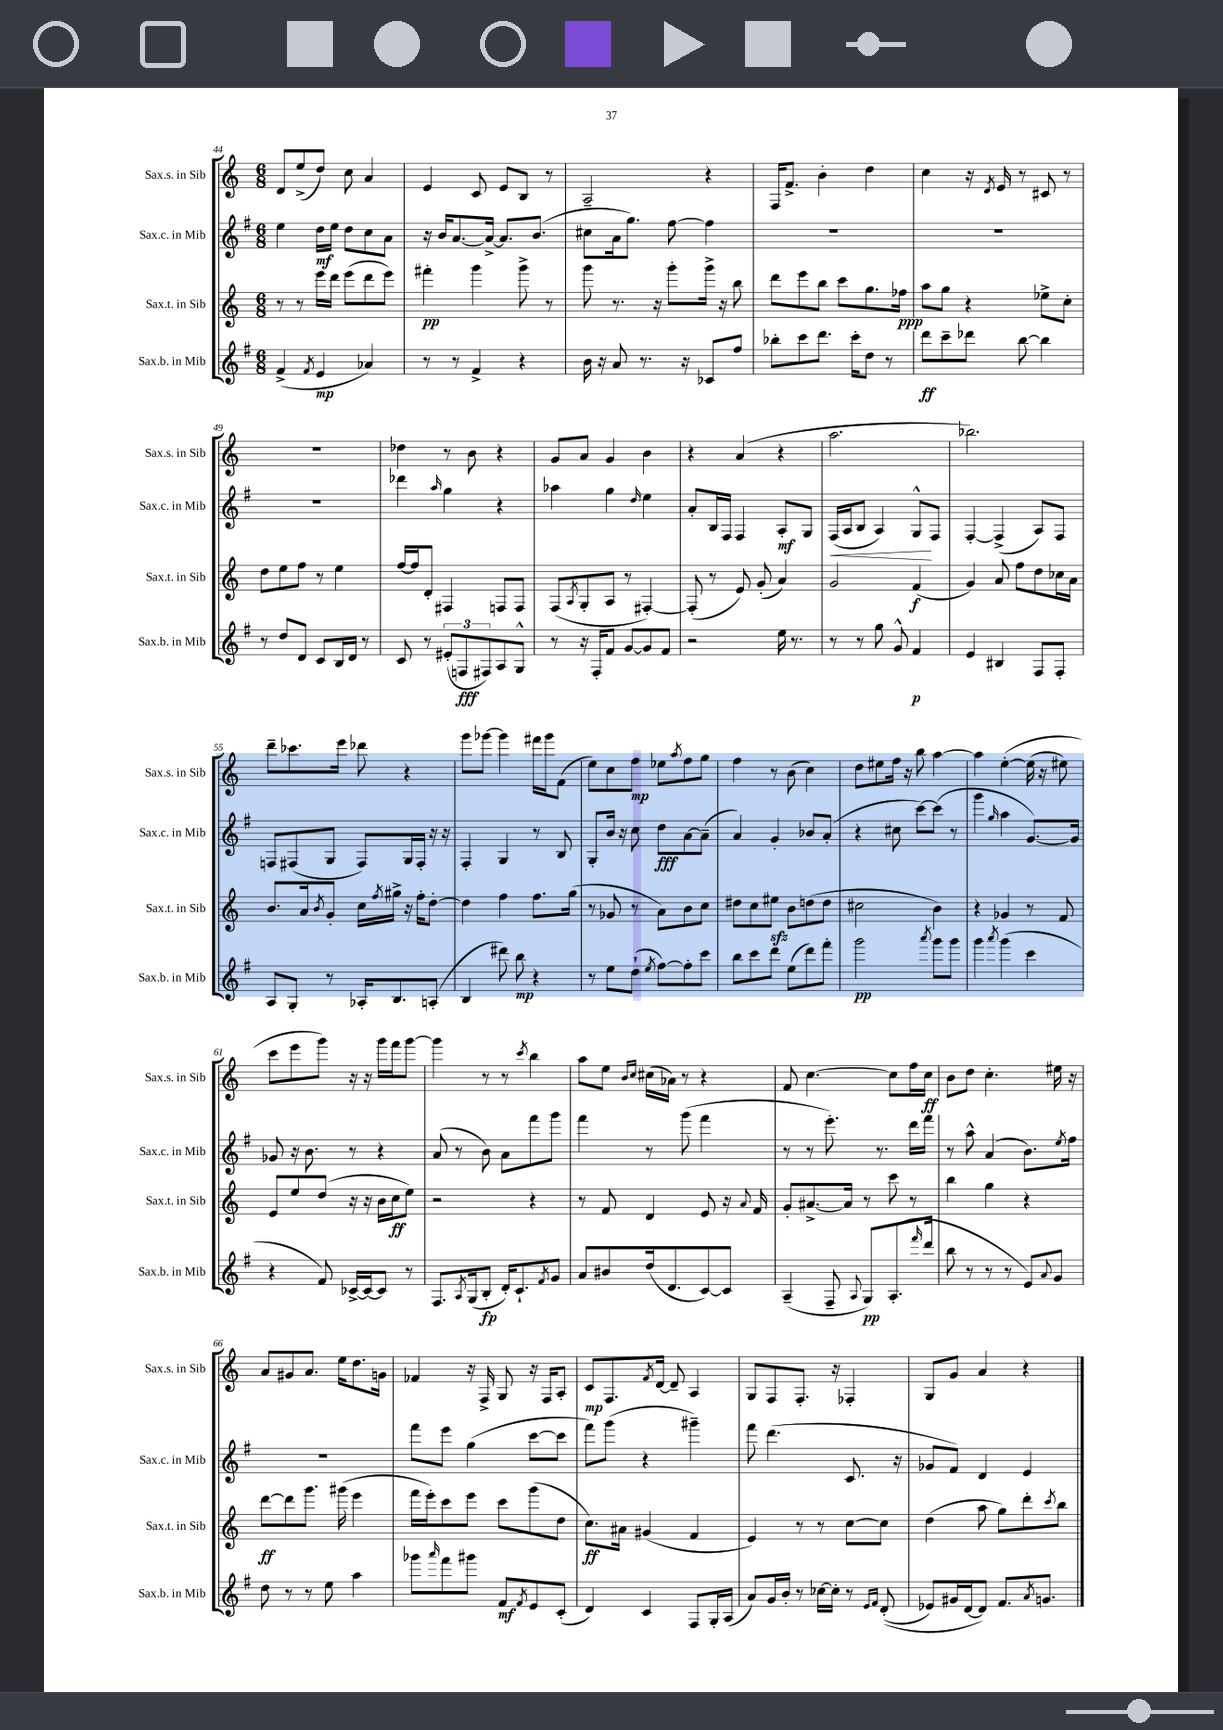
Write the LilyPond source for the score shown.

<<
\new StaffGroup <<
\new Staff = "s0" \with { instrumentName = "Sax.s. in Sib" shortInstrumentName = "Sax.s. in Sib" } {
    \clef treble \key c \major \numericTimeSignature \time 6/8
    d'8 e''8->( d''8) c''8 a'4 |
    e'4 c'8 e'8 b8 r8 |
    a2-- r4 |
    f16 f'8.-> b'4-. d''4 |
    c''4 r16 \acciaccatura { d'8 } e'16 r8 cis'8 r8 |
    R2. |
    des''4 r8 b'8 r4 |
    g'8 a'8 g'4 b'4 |
    r4 a'4( r4 |
    a''2. |
    bes''2.) |
    d'''8-- ces'''8. e'''16 des'''8 r4 |
    g'''8 ges'''8~ ges'''4 fis'''16 ges'''16 f'8( |
    e''8) c''8 f''8\mp ees''8 \acciaccatura { a''8 } f''8 g''8 |
    f''4 r8 b'8( c''4) |
    d''8 eis''8 f''16 r16 b''8 a''4~ |
    a''4 e''4~-.\( e''16( r16 eis''8) |
    c'''8 e'''8 g'''8\) r16 r16 g'''16 f'''16 g'''8~ |
    g'''4 r8 r8 \acciaccatura { c'''8 } b''4 |
    a''8 e''8 \grace { b'16 c''16 } cis''16( aes'16) r8 r4 |
    f'8 c''4.~ c''8 f''16 c''16\ff |
    b'8 d''8 c''4.-. eis''16 r16 |
    a'8 gis'8 a'8. e''16 d''8. g'16 |
    fes'4 r16 f16-> g8 r16 f16 a8-. |
    c'8\mp f8. \acciaccatura { f'8 } d'16~ d'8-- a4 |
    g8 f8 f8.-. r16 fes4-. |
    g8 g'8 a'4 r4 \bar "|." |
}
\new Staff = "s1" \with { instrumentName = "Sax.c. in Mib" shortInstrumentName = "Sax.c. in Mib" } {
    \clef treble \key g \major \numericTimeSignature \time 6/8
    e''4 d''16\mf e''16 d''8 c''8 a'8 |
    r16 b'16 a'8.~ a'16~-> a'8. b'8.( |
    cis''8 a'16 g''8.) fis''8~ fis''4 |
    R2. |
    R2. |
    R2. |
    des'''4 \grace { a''16 } g''4 r4 |
    aes''4 g''4 \grace { d''16 } e''4 |
    a'8-. b16 fis16 fis4 a8-.\mf g8 |
    fis16\<( a16 b8 a4) g8-^\! fis8 |
    fis4~-. fis4->( a8) fis8 |
    f8 fis8( g8 fis8) g16 fis16-. r16 r16 |
    fis4-. g4 r8 b8 |
    g8-. b'16 r16 c''8 d''8\fff a'8~ a'8--( |
    a'4) g'4-. bes'8 a'8-.( |
    r4 cis''8 c'''8~) c'''8( r8 |
    g'''4 \grace { g''16 } a''4 g'8.~) g'16 |
    ges'8 r16 b'8. r8 r4 |
    a'8( r8 b'8) a'8 fis'''8 g'''8 |
    fis'''4 r8 g'''8( fis'''4 |
    r8 r8 e'''8.-.) r8. d'''16 fis'''16 |
    r8 a''8-^ a'4( b'8.) \acciaccatura { e''8 } fis''16 |
    R2. |
    fis'''8 e'''8 g''4( c'''8~ c'''8 |
    fis'''8) g'''8( r4 gis'''4--) |
    fis'''8 d'''4.( c'8. r16 |
    ges'8 fis'8) d'4 e'4 \bar "|." |
}
\new Staff = "s2" \with { instrumentName = "Sax.t. in Sib" shortInstrumentName = "Sax.t. in Sib" } {
    \clef treble \key c \major \numericTimeSignature \time 6/8
    r8 r8 e'''16 d'''16 e'''8( d'''8 e'''8) |
    fis'''4-.\pp g'''4 g'''8-> r8 |
    g'''8 r8. r16 g'''8-. g'''16-> r16 b''8 |
    d'''8 e'''8 b''8 c'''8 g''8. fes''16\ppp |
    a''8 g''8 r4 ees''8-> c''8-. |
    d''8 e''8 f''8 r8 e''4 |
    f''16~ f''16 d'8-. fis4 f8 f8 |
    f8( \acciaccatura { a8 } g8-. a8 r8 fis4~-.) |
    fis8-.( r8 e'8) g'8-.( a'4) |
    g'2 f'4\f( |
    g'4) a'8 f''8 d''8 ces''16 a'16 |
    b'8. a'16 \acciaccatura { b'8 } g'8-. c''16 \acciaccatura { f''8 } gis''16-> r16 f''16-. d''8~-. |
    d''4 f''4 f''8. g''16( |
    r8 ges'8 r8 a'8) b'8 c''8 |
    dis''8 c''8 eis''8\sfz b'8 d''8( d''8 |
    cis''2 b'4) |
    r4 ges'4 r8 f'8 |
    e'8 e''8 d''8( r16 r16 b'16 c''16\ff e''8) |
    r2 r4 |
    r8 f'8 d'4 e'8 r16 \appoggiatura { a'8 } f'16 |
    g'8-. ais'8.~-> ais'16 r8 c'''8 r8 |
    b''4 g''4 r4 |
    d'''8~\ff d'''8 g'''8. gis'''16( e'''4 |
    f'''16 e'''16-.) c'''8 e'''8 c'''8 g'''8( d''8 |
    c''8.\ff) ais'16 gis'4( f'4 |
    e'4) r8 r8 c''8~ c''8 |
    d''4( a''8 g''8) d'''8-. \acciaccatura { c'''8 } b''8 \bar "|." |
}
\new Staff = "s3" \with { instrumentName = "Sax.b. in Mib" shortInstrumentName = "Sax.b. in Mib" } {
    \clef treble \key g \major \numericTimeSignature \time 6/8
    fis'4->( \acciaccatura { fis'8 } e'4\mp aes'4) |
    r8 r8 fis'4-> r4 |
    b'16 r16 a'8 r8. r16 ces'8 fis''8 |
    bes''8-. c'''8 d'''8. c'''16-. d''8 r8 |
    d'''8\ff c'''8-- des'''8 b''8~ b''4 |
    r8 d''8 d'8 c'8 b16 d'16 r8 |
    c'8 r8 \tuplet 3/2 { eis'8-.( f8\fff fis8) } a8 g8-^ |
    r8 r16 fis16-. fis'8 g'8~ g'8 fis'8 |
    r2 e''16 r8. |
    r8 r8 g''8 g'8-^ fis'4\p |
    e'4 bis4 fis8 fis8-. |
    a8 g8-. r8 aes16-. b8. a8-.( |
    b4 dis'''8) b''8\mp r4 |
    r8 e''8 d''8-!( \acciaccatura { e''8 } fis''8~) fis''8-. c'''8 |
    b''8 c'''8 d'''8 e''8( d'''8) fis'''8-. |
    g'''2\pp \acciaccatura { a'''8 } g'''8 g'''8 |
    g'''4 \acciaccatura { a'''8 } g'''4( c'''4 |
    r4 fis'8) ces'16~-> ces'16~ ces'8 r8 |
    fis8. \acciaccatura { a8 } g16( b8-.\fp d'16-.) c'8.-! \acciaccatura { fis'8 } g'8 |
    a'8 bis'8 d''16( d'8. c'8~) c'8 |
    a4--( fis8-- \appoggiatura { a8 } g8\pp) a8.-.( \grace { fis'''16 } d'''16 |
    b''8 r8 r8 r8 e'8) \appoggiatura { a'8 } g'8 |
    d''8 r8 r8 e''8 a''4 |
    ges'''8 \grace { a'''16 } fis'''8 gis'''8 fis'8\mf \acciaccatura { fis'8 } e'8 c'8-.( |
    d'4) c'4 fis8 g16-. a16( |
    a'8) g'16 b'16-. r8 ces''16~ ces''16-. r8 \grace { e'16 fis'16 } d'8-.(\( |
    ees'8) gis'16 d'16~ d'8\) fis'8. \acciaccatura { a'8 } g'8. \bar "|." |
}
>>
>>
\layout { \context { \Score currentBarNumber = #44 } }
